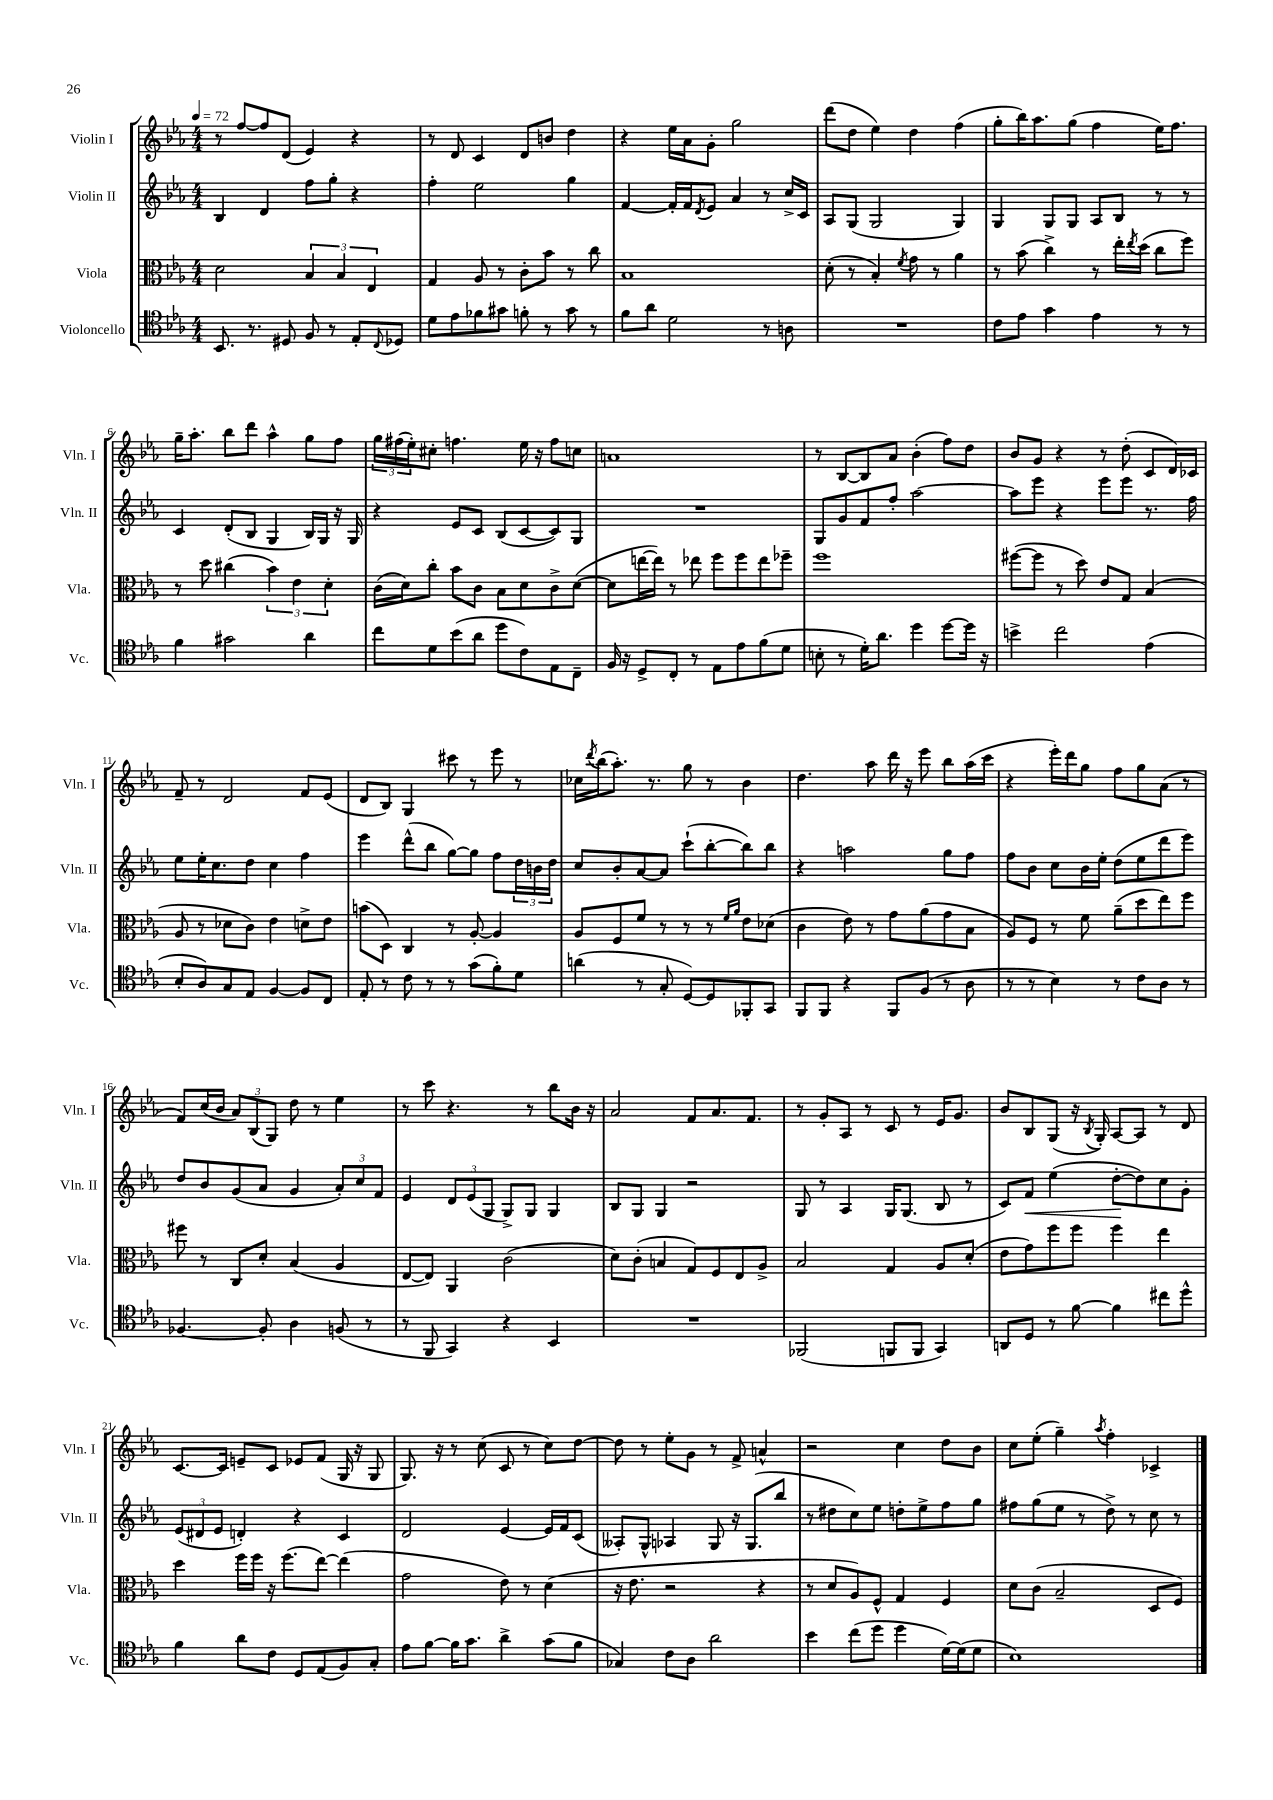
<<
\new StaffGroup <<
\new Staff = "s0" \with { instrumentName = "Violin I" shortInstrumentName = "Vln. I" } {
    \clef treble \key ees \major \numericTimeSignature \time 4/4 \tempo 4 = 72
    r8 f''8~ f''8 d'8( ees'4) r4 |
    r8 d'8 c'4 d'8 b'8 d''4 |
    r4 ees''16 aes'16 g'8-. g''2 |
    d'''8( d''8 ees''4) d''4 f''4( |
    g''8-. bes''16) aes''8. g''8( f''4 ees''16) f''8. |
    g''16-- aes''8.-. bes''8 d'''8 aes''4-^ g''8 f''8 |
    \tuplet 3/2 { g''16 fis''16( ees''16-.) } cis''8-. f''4. ees''16 r16 f''8 c''8 |
    a'1 |
    r8 bes8~ bes8 aes'8 bes'4-.( f''8) d''8 |
    bes'8 g'8 r4 r8 d''8-.( c'8 d'16) ces'16 |
    f'8-- r8 d'2 f'8 ees'8( |
    d'8 bes8) g4 cis'''8 r8 ees'''8 r8 |
    ces''16 \acciaccatura { d'''8 } bes''16( aes''8.-.) r8. g''8 r8 bes'4 |
    d''4. aes''8 d'''16 r16 ees'''8 bes''8 aes''16( c'''16 |
    r4 ees'''16-.) d'''16 g''8 f''8 g''8 aes'8( r8 |
    f'8) c''16( bes'16 \tuplet 3/2 { aes'8) bes8( g8) } d''8 r8 ees''4 |
    r8 c'''8 r4. r8 bes''8 bes'16 r16 |
    aes'2 f'8 aes'8. f'8. |
    r8 g'8-. aes8 r8 c'8 r8 ees'16 g'8. |
    bes'8 bes8 g8( r16 \acciaccatura { bes8 } g16-.) aes8~ aes8 r8 d'8 |
    c'8.~ c'16 e'8-- c'8 ees'8 f'8( g16 r16 g8 |
    g8.) r16 r8 c''8( c'8 r8 c''8) d''8~ |
    d''8 r8 ees''8-. g'8 r8 f'8-> a'4-^ |
    r2 c''4 d''8 bes'8 |
    c''8 ees''8-.( g''4--) \acciaccatura { aes''8 } f''4-. ces'4-> \bar "|." |
}
\new Staff = "s1" \with { instrumentName = "Violin II" shortInstrumentName = "Vln. II" } {
    \clef treble \key ees \major \numericTimeSignature \time 4/4
    bes4 d'4 f''8 g''8-. r4 |
    f''4-. ees''2 g''4 |
    f'4~ f'16-. f'16 \acciaccatura { d'8 } ees'8 aes'4 r8 c''16-> c'16 |
    aes8 g8( g2 g4) |
    g4 g8 g8 aes8 bes8 r8 r8 |
    c'4 d'8-.( bes8 g4 bes16) g16 r16 g16 |
    r4 ees'8 c'8 bes8( c'8~ c'8) g8 |
    R1 |
    g8 g'8 f'8 f''8-. aes''2~ |
    aes''8 ees'''8 r4 ees'''8 ees'''8 r8. f''16 |
    ees''8 ees''16-. c''8. d''8 c''4 f''4 |
    ees'''4 d'''8-^( bes''8 g''8~) g''8 f''8 \tuplet 3/2 { d''16 b'16 d''16 } |
    c''8 bes'8-. aes'8~ aes'8 c'''8-!( bes''8~-. bes''8) bes''8 |
    r4 a''2 g''8 f''8 |
    f''8 bes'8 c''8 bes'16 ees''16-. d''8( ees''8 d'''8 ees'''8) |
    d''8 bes'8 g'8( aes'8 g'4 \tuplet 3/2 { aes'8-.) c''8 f'8 } |
    ees'4 \tuplet 3/2 { d'8 ees'8( g8 } g8->) g8 g4 |
    bes8 g8 g4 r2 |
    g8 r8 aes4 g16 g8.( bes8 r8 |
    c'8) f'8\< ees''4( d''8~-.\! d''8) c''8 g'8-. |
    \tuplet 3/2 { ees'8( dis'8 ees'8 } d'4-.) r4 c'4 |
    d'2 ees'4~ ees'16 f'16 c'8( |
    aeses8-.) g8-^ aes4 g8 r16 g8.( bes''8 |
    r8 dis''8 c''8) ees''8 d''8-. ees''8-> f''8 g''8 |
    fis''8 g''8( ees''8 r8 d''8->) r8 c''8 r8 \bar "|." |
}
\new Staff = "s2" \with { instrumentName = "Viola" shortInstrumentName = "Vla." } {
    \clef alto \key ees \major \numericTimeSignature \time 4/4
    d'2 \tuplet 3/2 { bes4 bes4 ees4 } |
    g4 aes8 r8 c'8-. bes'8 r8 c''8 |
    bes1 |
    d'8-.( r8 bes4-.) \acciaccatura { f'8 } g'8 r8 aes'4 |
    r8 bes'8( c''4->) r8 ees''16-. \acciaccatura { ees''8 } d''16( c''8 f''8) |
    r8 d''8 cis''4( \tuplet 3/2 { bes'4) ees'4 d'4-. } |
    c'16( d'16) c''8-. bes'8 c'8 bes8 d'8 c'8-> d'8~( |
    d'8 e''16~ e''16) r8 ees''8 f''8 f''8 ees''8 fes''8-- |
    f''1 |
    fis''8~( fis''8 r8 d''8) ees'8 g8 bes4( |
    aes8 r8 des'8 c'8) ees'4 d'8-> ees'8 |
    b'8( d8) c4 r8 aes8~-. aes4 |
    aes8 f8 f'8 r8 r8 r8 \grace { f'16 aes'16 } ees'8 des'8( |
    c'4 ees'8) r8 g'8 aes'8( g'8 bes8 |
    aes8) f8 r8 f'8 aes'8--( d''8 ees''8) f''8 |
    fis''8 r8 c8 d'8-. bes4( aes4 |
    ees8~ ees8) aes,4 c'2( |
    d'8) c'8-.( b4 g8) f8 ees8 aes8-> |
    bes2 g4 aes8 d'8-.( |
    ees'8 g'8) f''8 f''8 f''4 ees''4 |
    d''4 f''16 f''16 r16 f''8.( ees''8~) ees''4( |
    g'2 ees'8) r8 d'4( |
    r16 ees'8. r2 r4 |
    r8 d'8 aes8) f8-^ g4 f4 |
    d'8 c'8( bes2-- d8 f8) \bar "|." |
}
\new Staff = "s3" \with { instrumentName = "Violoncello" shortInstrumentName = "Vc." } {
    \clef tenor \key ees \major \numericTimeSignature \time 4/4
    bes,8. r8. dis8 f8 r8 ees8-. \appoggiatura { c8 } des8 |
    d'8 ees'8 fes'8 gis'8 f'8-. r8 gis'8 r8 |
    f'8 aes'8 d'2 r8 a8 |
    R1 |
    c'8 ees'8 g'4 ees'4 r8 r8 |
    f'4 gis'2 aes'4 |
    c''8 d'8 bes'8( aes'8 d''8 c'8) ees8 c8-- |
    f16 r16 d8-> c8-. r8 ees8 ees'8 f'8( d'8 |
    b8-. r8 d'16-.) aes'8. d''4 d''8~ d''16 r16 |
    b'4-> c''2 ees'4( |
    bes8-. aes8) g8 ees8 f4~ f8 c8 |
    ees8-. r8 c'8 r8 r8 g'8( f'8-.) d'8 |
    a'4( r8 g8-. d8~) d8 fes,8-. g,8 |
    f,8 f,8 r4 f,8 f8( r8 aes8 |
    r8 r8 bes4) r8 c'8 aes8 r8 |
    fes4.~ fes8-. aes4 f8( r8 |
    r8 f,8 g,4) r4 bes,4 |
    R1 |
    fes,2( f,8 f,8 g,4) |
    a,8 d8 r8 f'8~ f'4 cis''8 d''8-^ |
    f'4 aes'8 c'8 d8 ees8( f8) g8-. |
    ees'8 f'8~ f'16 g'8. aes'4-> g'8( f'8 |
    ges4) c'8 aes8 aes'2 |
    bes'4 c''8( d''8 d''4 d'16~) d'16( d'8 |
    bes1) \bar "|." |
}
>>
>>
